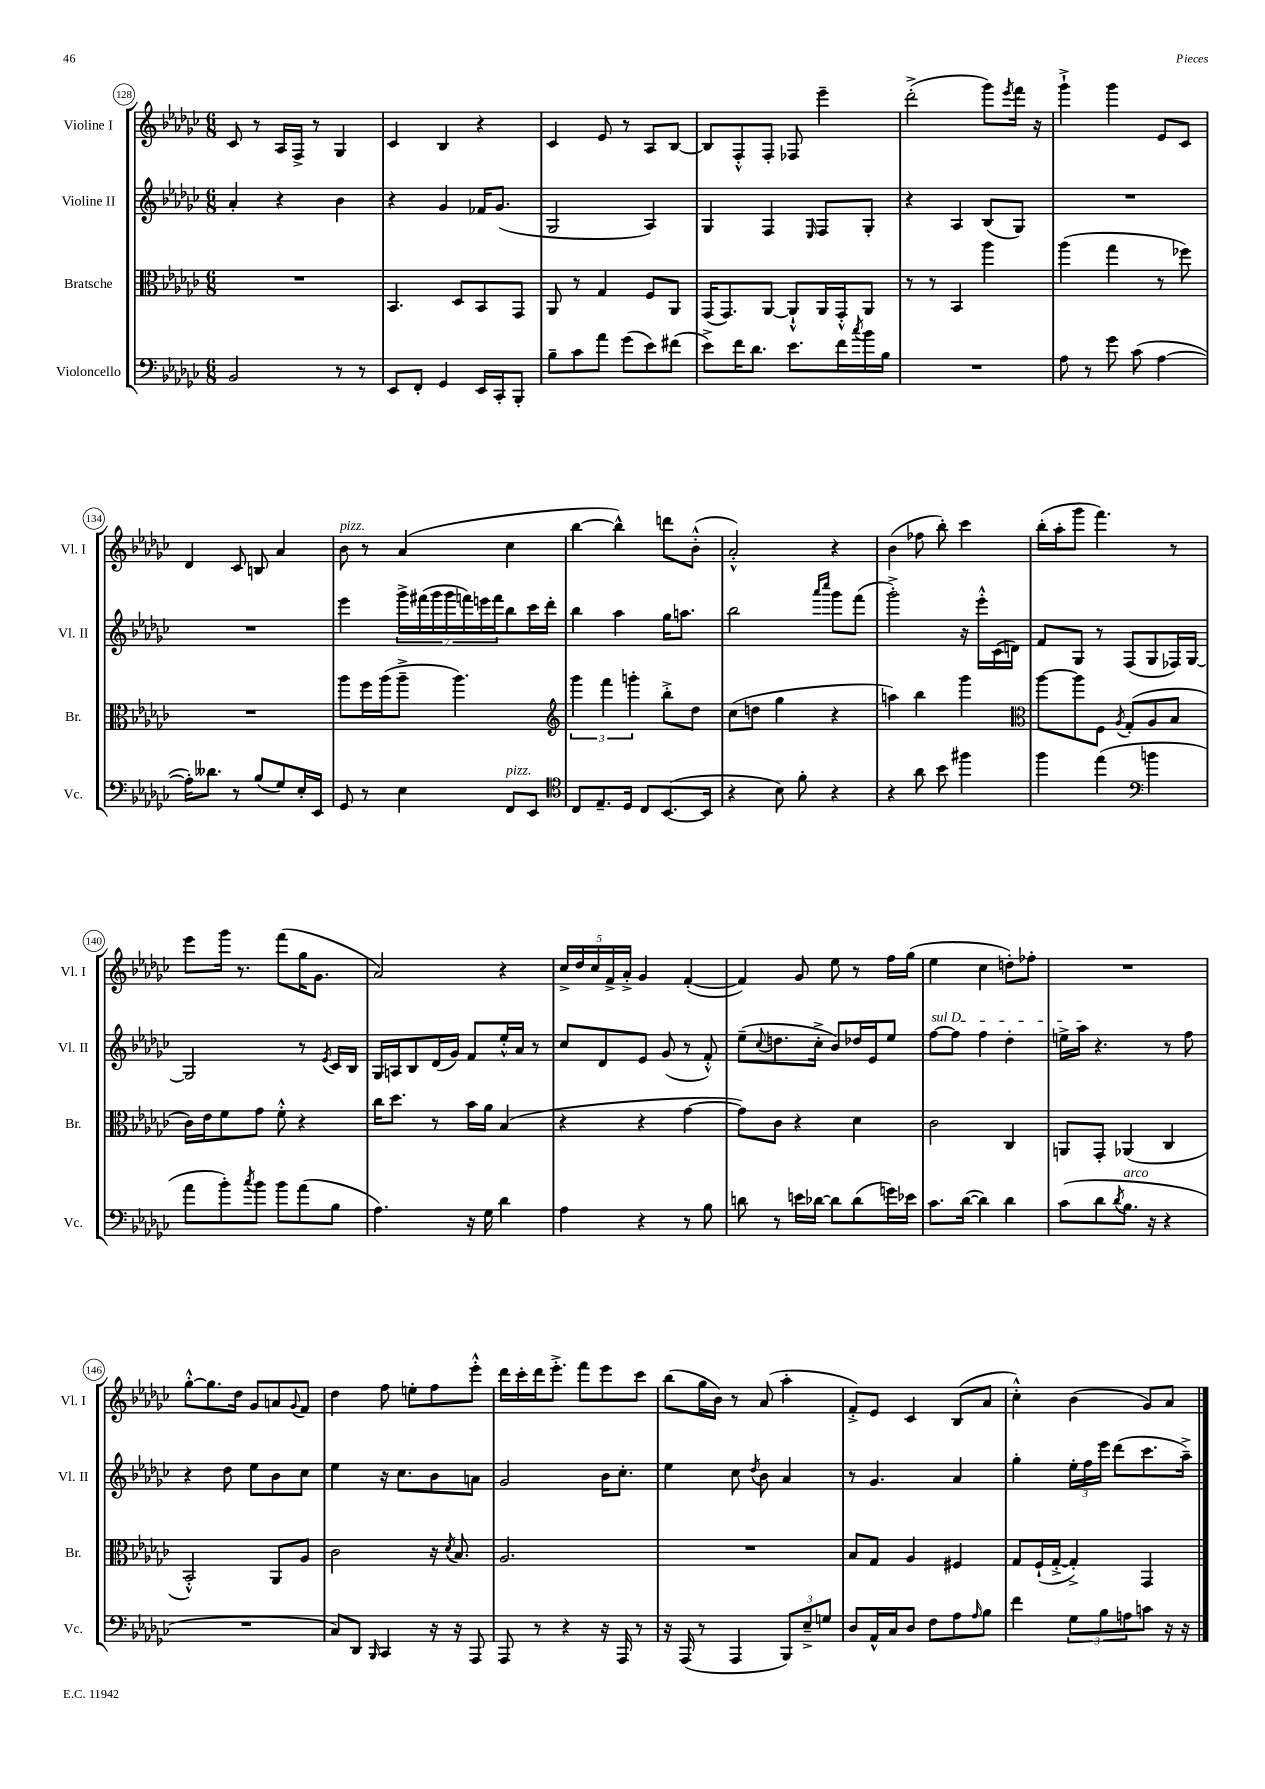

**kern	**kern	**kern	**kern
*staff4	*staff3	*staff2	*staff1
*clefF4	*clefC3	*clefG2	*clefG2
*k[b-e-a-d-g-c-]	*k[b-e-a-d-g-c-]	*k[b-e-a-d-g-c-]	*k[b-e-a-d-g-c-]
*M6/8	*M6/8	*M6/8	*M6/8
2BB-/	2.r	4a-'/	8c-/
.	.	.	8r
.	.	4r	16A-/LL
.	.	.	16F^/JJ
.	.	.	8r
8r	.	4b-\	4G-/
8r	.	.	.
=	=	=	=
8EE-/L	4.BB-/	4r	4c-/
8FF'/J	.	.	.
4GG-/	.	4g-/	4B-/
.	8D-/L	.	.
16EE-/LL	8BB-/	16f-/LK	4r
16CC-'/J	.	(8.g-/J	.
8BBB-'/J	8GG-/J	.	.
=	=	=	=
8B-~\L	8AA-/	2G-/	4c-/
8c-\	8r	.	.
8a-\J	4G-/	.	8e-/
(8g-\L	.	.	8r
8e-\)	8F/L	4A-/)	8A-/L
(8f#\J	8AA-/J	.	[8B-/J
=	=	=	=
8e-^\L)	(16GG-/LK	4G-/	8B-/]L
.	8.GG-/)	.	.
16f\K	.	.	8F'^^/
8.d-\J	.	.	.
.	[8AA-/J	4F/	8F'/J
8.e-\L	8AA-`^^/]L	.	8F-/
.	.	16qqE-/	.
.	16AA-/L	8F/L	4eee-~\
16f\L	16GG-'^^/J	.	.
8qcc-/	.	.	.
16b-\	8AA-/J	8G-'/J	.
16B-\JJ	.	.	.
=	=	=	=
2.r	8r	4r	(2ddd-'^\
.	8r	.	.
.	4BB-/	4A-/	.
.	4aa-\	(8B-/L	8ggg-\L)
.	.	.	8qeee-/
.	.	8G-/J)	16fff\Jk
.	.	.	16r
=	=	=	=
8A-\	(4aa-\	2.r	4ggg-`^\
8r	.	.	.
8g-\	4gg-\	.	4ggg-\
(8c-\	.	.	.
[4A-\	8r	.	8e-/L
.	8ff-\)	.	8c-/J
=	=	=	=
16A-'\]LK)	2.r	2.r	4d-/
8.d--\J	.	.	.
8r	.	.	8c-/
(8B-/L	.	.	8B/
8G-/)	.	.	4a-/
16E-'/L	.	.	.
16EE-/JJ	.	.	.
=	=	=	=
8GG-/	8aa-\L	4eee-\	8b-\
8r	16ff\L	.	8r
.	(16aa-\J	.	.
4E-\	8aa-~^\J	28ggg-^\LL	(4a-/
.	.	(28fff#\	.
.	.	28ggg-\	.
.	.	28ggg-\	.
.	4.aa-\)	.	.
.	.	28fff\)	.
.	.	28eee\	.
.	.	28fff\J	.
8FF/L	.	8bb-\	4cc-\
8EE-/J	.	16ccc-\L	.
.	.	16ddd-'\JJ	.
=	=	=	=
*clefC4	*clefG2	*	*
8C-/L	6ggg-\	4bb-\	[4bb-\
8.E-~/	.	.	.
.	6fff\	.	.
.	.	4aa-\	4bb-^^\])
16D-/Jk	.	.	.
.	6ggg'\	.	.
8C-/L	.	.	.
([8.BB-/	8bb-'^\L	16gg-\LK	8ddd\L
.	.	8.aa\J	.
.	8dd-\J	.	(8b-'^^\J
16BB-/]Jk	.	.	.
=	=	=	=
4r	(8cc-\L	2bb-\	2a-'^^/)
.	8dd\J	.	.
8B-\)	4gg-\	.	.
8f'\	.	.	.
.	.	16qqaaa-/LL	.
.	.	16qqcccc-/JJ	.
4r	4r	8ggg-\L	4r
.	.	(8fff\J	.
=	=	=	=
4r	4aa\)	2ggg-'^\)	(4b-\
8a-\	4bb-\	.	8ff-\
8b-\	.	.	8bb-'\)
4ff#\	4ggg-\	16r	4ccc-\
.	.	16eee-'^^\LL	.
.	.	(16c-\	.
.	.	16d\JJ)	.
=	=	=	=
*	*clefC3	*	*
4ff\	[8aa-\L	8f/L	(16bb-'\LL
.	.	.	16aa-'\J
.	8aa-\]	8G-/J	8ggg-\J
(4ee-\	8F\J	8r	4.fff\)
.	8qA-/	.	.
.	(8G-'/L	(8F/L	.
*clefF4	*	*	*
4b\	8A-/	8G-/	.
.	8B-/J	16F-/L)	8r
.	.	[16G-/JJ	.
=	=	=	=
8a-\L	16c-\LL)	2G-/]	8eee-\L
.	16e-\J	.	.
8b-'\)	8f\	.	16ggg-\Jk
.	.	.	8.r
8qcc-/	.	.	.
8b-\J	8g-\J	.	.
8b-\L	8f'^^\	.	(8fff\L
(8a-\	4r	8r	16gg-\K
.	.	.	8.g-\J
.	.	8qe-/	.
8B-\J	.	16c-/LL	.
.	.	16B-/JJ	.
=	=	=	=
4.A-\)	16cc-\LK	16G-/LL	2a-/)
.	8.dd-\J	16A/J	.
.	.	8B-/	.
.	8r	(16d-/L	.
.	.	16g-/JJ)	.
16r	16b-\LL	8f/L	.
16G-\	16a-\JJ	.	.
4d-\	(4B-/	16ee-'^^/L	4r
.	.	16a-/JJ	.
.	.	8r	.
=	=	=	=
4A-\	4r	8cc-/L	20cc-^/LL
.	.	.	20dd-/
.	.	.	20cc-/
.	.	8d-/	.
.	.	.	20f^/
.	.	.	20a-'^/JJ
4r	4r	8e-/J	4g-/
.	.	(8g-/	.
8r	[4g-\	8r	([4f'/
8B-\	.	8f'^^/)	.
=	=	=	=
8d\	8g-\]L)	(8ee-~\L	4f/])
.	.	8qqcc-/	.
8r	8c-\J	8.dd\	.
16e\LL	4r	.	8g-/
[16d-\JJ	.	16cc-'^\Jk	.
8d-\]L	.	8b-/L)	8ee-\
(8d-\	4d-\	16dd-/L	8r
.	.	16e-/J	.
16g\L)	.	8ee-/J	16ff\LL
16e-\JJ	.	.	(16gg-\JJ
=	=	=	=
8.c-\L	2c-\	[8ff\L	4ee-\
.	.	8ff\]J	.
([16d-\Jk	.	.	.
4d-\])	.	4ff\	4cc-\
4d-\	4C-/	4dd-'\	8dd'\L)
.	.	.	8ff-'\J
=	=	=	=
(8c-\L	8AA/L	16ee^\LL	2.r
.	.	16aa-\JJ	.
8d-\	8GG-'/J	4.r	.
8qd-/	.	.	.
8.B-\J	(4AA-/	.	.
16r	.	.	.
4r	4C-/	8r	.
.	.	8ff\	.
=	=	=	=
2.r	2BB-'^^/)	4r	[8gg-'^^\L
.	.	.	8.gg-\]
.	.	8dd-\	.
.	.	.	16dd-\Jk
.	.	8ee-\L	8g-/L
.	8AA-/L	8b-\	8a/
.	.	.	8qqg-/
.	8A-/J	8cc-\J	8f/J
=	=	=	=
8C-/L)	2c-\	4ee-\	4dd-\
8DD-/J	.	.	.
16qqBBB-/	.	.	.
4CC-/	.	16r	8ff\
.	.	8.cc-\L	.
.	.	.	8ee'\L
16r	16r	8b-\	8ff\
.	8qd-/	.	.
16r	8.B-/	.	.
8AAA-/	.	8a\J	8eee-'^^\J
=	=	=	=
8AAA-/	2.A-/	2g-/	16ddd-\LL
.	.	.	16ccc-'\
8r	.	.	16ddd-\J
.	.	.	8.eee-'^\J
4r	.	.	.
.	.	.	8fff\L
16r	.	16b-\LK	8eee-\
16AAA-/	.	8.cc-'\J	.
8r	.	.	8ccc-\J
=	=	=	=
16r	2.r	4ee-\	(8bb-\L
(16AAA-/	.	.	.
8r	.	.	16gg-\L
.	.	.	16b-\JJ)
4AAA-/	.	8cc-\	8r
.	.	8qdd-/	.
.	.	8b-\	(8a-/
12BBB-/L)	.	4a-/	4aa-'\
12E-~^/	.	.	.
12G/J	.	.	.
=	=	=	=
8D-/L	8B-/L	8r	8f'^/L)
16AA-^^/L	8G-/J	4.g-/	8e-/J
16C-/J	.	.	.
8D-/J	4A-/	.	4c-/
8F\L	.	.	.
8A-\	4F#/	4a-/	(8B-/L
16qqA-/	.	.	.
8B-\J	.	.	8a-/J
=	=	=	=
4f\	8G-/L	4gg-'\	4cc-'^^\)
.	(16F`/L	.	.
.	[16G-'^/JJ	.	.
12G-\L	4G-'^/])	24ee-'\LL	(4b-\
.	.	24ff\	.
12B-\	.	24eee-\JJ	.
.	.	(8ddd-\L	.
12A\	.	.	.
8c\J	4GG-/	8.ccc-\	8g-/L)
16r	.	.	8a-/J
16r	.	16aa-~^\Jk)	.
==	==	==	==
*-	*-	*-	*-
